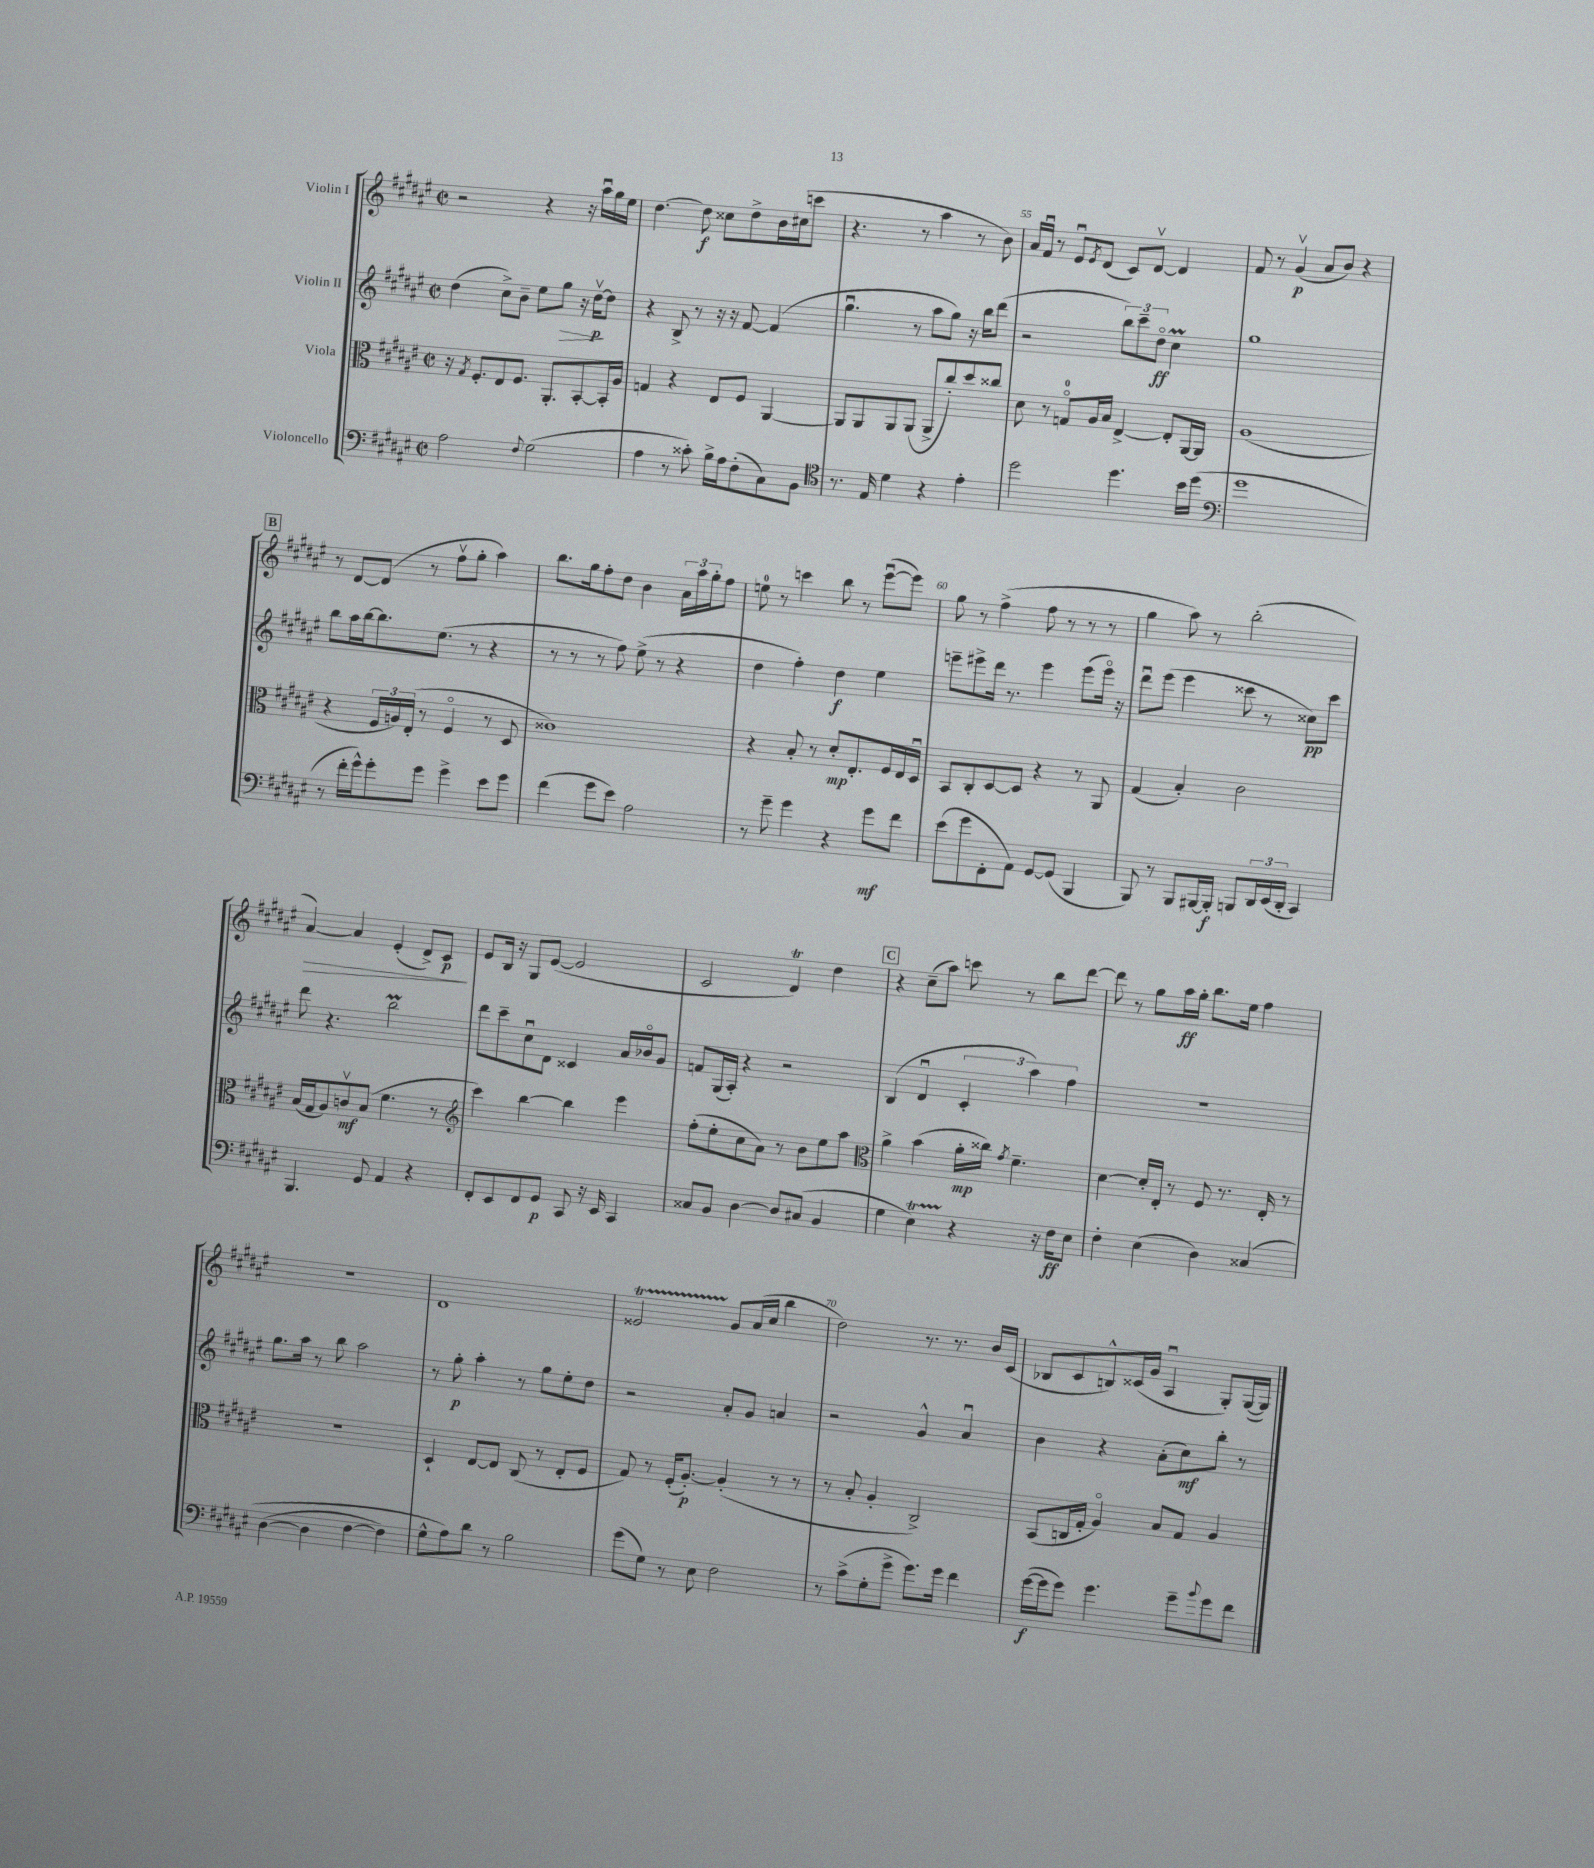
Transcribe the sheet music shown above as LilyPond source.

<<
\new StaffGroup <<
\new Staff = "s0" \with { instrumentName = "Violin I" } {
    \clef treble \key fis \major \defaultTimeSignature \time 2/2
    r2 r4 r16 ais''16\downbow gis''16 eis''16 |
    dis''4.~ dis''8\f cisis''8 dis''8-> b'16 cis''16( c'''8 |
    r4. r8 ais''4 r8 b'8) |
    ais'16 fis'16\downbow r8 eis'8\downbow \acciaccatura { eis'8 } dis'8( cis'8) dis'8~\upbow dis'4 |
    fis'8 r8 gis'4\upbow\p( ais'8 b'8) r4 |
    \mark \markup { \box "B" } r8 dis'8~ dis'8( r8 fis''8\upbow gis''8-. ais''4) |
    b''8. gis''16 fis''8-. dis''8 b'4 \tuplet 3/2 { ais'16 ais''16 gis''16-. } fis''8 |
    e''8-0 r8 c'''4 b''8 r8 eis'''8~\downbow( eis'''8) |
    gis''8 r8 fis''4->( fis''8 r8 r8 r8 |
    gis''4 ais''8) r8 b''2-.( |
    ais'4~\>) ais'4 eis'4-.( dis'8->) cis'8\p\! |
    eis'8 b16 r16 gis8 eis'8~( eis'2 |
    cis'2 dis'4\trill) dis''4 |
    \mark \markup { \box "C" } r4 cis''8--( ais''8) c'''8 r8 b''8 dis'''8~ |
    dis'''8 r8 gis''8 ais''16\ff gis''16-. b''8. eis''16 fis''4 |
    r1 |
    dis'1 |
    eisis'2\startTrillSpan gis'8\stopTrillSpan ais'16( cis''16 b''4 |
    dis''2) r8. r8. b'16 cis'16( |
    bes8 cis'8 b8-^) cisis'16( gis'16 ais4\downbow gis8-.) gis16~( gis16) \bar "|." |
}
\new Staff = "s1" \with { instrumentName = "Violin II" } {
    \clef treble \key fis \major \defaultTimeSignature \time 2/2
    dis''4( cis''8->) b'8-- eis''8 gis''8\> r16 dis''16~\upbow\p\! dis''8 |
    r4 b8-> r8 r16 r16 fis'8~ fis'4( |
    gis''4.\downbow r8 ais''8 gis''8) r16 b''16 dis'''8( |
    r2 \tuplet 3/2 { b''8) cis'''8-- dis''8\flageolet\ff } cis''4\prall |
    gis''1 |
    \mark \markup { \box "B" } b''8 ais''16 b''16~ b''8. eis''8.( r8 r4 |
    r8 r8 r8 fis''8) eis''8->( r8 r4 |
    dis''4 fis''4-.) dis''4\f eis''4 |
    e'''8-- eis'''8-> dis'''16 r8. eis'''4 eis'''8( eis'''16\flageolet) r16 |
    dis'''8\downbow eis'''8( eis'''4 cisis'''8 r8 cisis''8\pp) cisis'''8 |
    dis'''8 r4. b''2\prall |
    dis'''8 cis'''8-- cis''8\downbow dis'8 cisis'4 ais'16 bes'16\flageolet gis'8 |
    f'8 gis16( ais16-.) r4 r2 |
    \mark \markup { \box "C" } b4( dis'4\downbow \tuplet 3/2 { cis'4-. ais''4) fis''4 } |
    r1 |
    gis''8. ais''16 r8 b''8 ais''2 |
    r8 gis''8-.\p ais''4-. r8 gis''8 eis''8-. dis''8 |
    r2 ais'8-. gis'8 a'4 |
    r2 gis'4-^ ais'4\downbow |
    b'4 r4 ais'8-.( cis''8\mf) b''8-. r8 \bar "|." |
}
\new Staff = "s2" \with { instrumentName = "Viola" } {
    \clef alto \key fis \major \defaultTimeSignature \time 2/2
    r16 \acciaccatura { gis8 } fis8.-. eis8 fis8. ais,8.-. b,8~-. b,16-. ais16 |
    g4 r4 eis8 fis8 ais,4~ |
    ais,8 ais,8 ais,8 ais,8( ais,8-> cis''8-.) dis''8 cisis''8 |
    dis'8 r8 g8-0\flageolet ais16 b16 eis4~-> eis8-. ais,16~ ais,16 |
    ais1( |
    \mark \markup { \box "B" } r4 \tuplet 3/2 { fis16 a16) eis16-.( } r8 fis4\flageolet r8 dis8 |
    cisis'1) |
    r4 b8-. r8 dis'8-.\mp eis8.-. fis16 eis16 dis16\downbow |
    b,8 cis8-. dis8~ dis8 r4 r8 ais,8 |
    gis4( b4-.) cis'2 |
    b16( gis16 ais8) c'8\upbow\mf b8( fis'4. r8 |
    \clef treble cis'''4) b''4~ b''4 eis'''4 |
    fis''8-.( eis''8-. cis''8 ais'8) r8 b'8 eis''8 ais''8 |
    \mark \markup { \box "C" } \clef alto ais'4-> b'4( ais'16-.\mp cisis''16) \acciaccatura { gis'8 } fis'4.-- |
    dis'4~ dis'16-. eis16-. r8 fis8 r8. eis16-. r8 |
    R1 |
    dis4-! eis8~ eis8 cis8( r8 eis8-. fis8 |
    gis8) r8 fis16-.( ais8.~-.\p) ais4-.( r8 r8 |
    r8 b8-. ais4-. cis2->) |
    b,8( c16 gis16-. ais4\flageolet) b8 gis8 ais4 \bar "|." |
}
\new Staff = "s3" \with { instrumentName = "Violoncello" } {
    \clef bass \key fis \major \defaultTimeSignature \time 2/2
    ais2 \appoggiatura { fis8 } gis2( |
    ais4 r8 cisis'8-.) b16-> ais16 fis8-.( cis8) b,8 |
    \clef tenor r8. eis16 dis'4 r4 eis'4-. |
    dis''2 dis''4. b'16 dis''16( |
    \clef bass gis'1 |
    \mark \markup { \box "B" } r8 fis'16-. gis'16-^) gis'8-. gis'8 gis'4-> eis'8 gis'8 |
    fis'4( gis'8 eis'8) ais2 |
    r8 gis'8-- gis'4 r4 gis'8\mf fis'8 |
    eis'8( gis'8 fis,8-. ais,8) gis,8~ gis,8( b,,4 |
    b,,8) r8 b,,8 bis,,16~ bis,,16-.\f b,,8 \tuplet 3/2 { dis,16 eis,16( dis,16-. } cis,4) |
    b,,4. gis,8 ais,4 r4 |
    fis,8-. eis,8 fis,8 gis,8\p cis,8 r16 eis,16 cis,4 |
    cisis8 b,8 dis4~ dis8 cis8( b,4 |
    \mark \markup { \box "C" } gis4 eis4\startTrillSpan) r4\stopTrillSpan r16 fis16\ff eis8 |
    fis4-. eis4( dis4) cisis4\( |
    dis4~( dis4 fis4~ fis4) |
    gis8-^ ais8\) dis'8 r8 b2 |
    gis'8( gis8) r8 eis8 fis2 |
    r8 cis'8->( gis8-. gis'8-> gis'8.) gis'16 fis'4 |
    gis'16~\f( gis'16 gis'8) gis'4. gis'8-- \appoggiatura { b'8 } gis'8 fis'8 \bar "|." |
}
>>
>>
\layout { \context { \Score currentBarNumber = #52 \override BarNumber.break-visibility = ##(#f #t #t) barNumberVisibility = #(every-nth-bar-number-visible 5) } }
